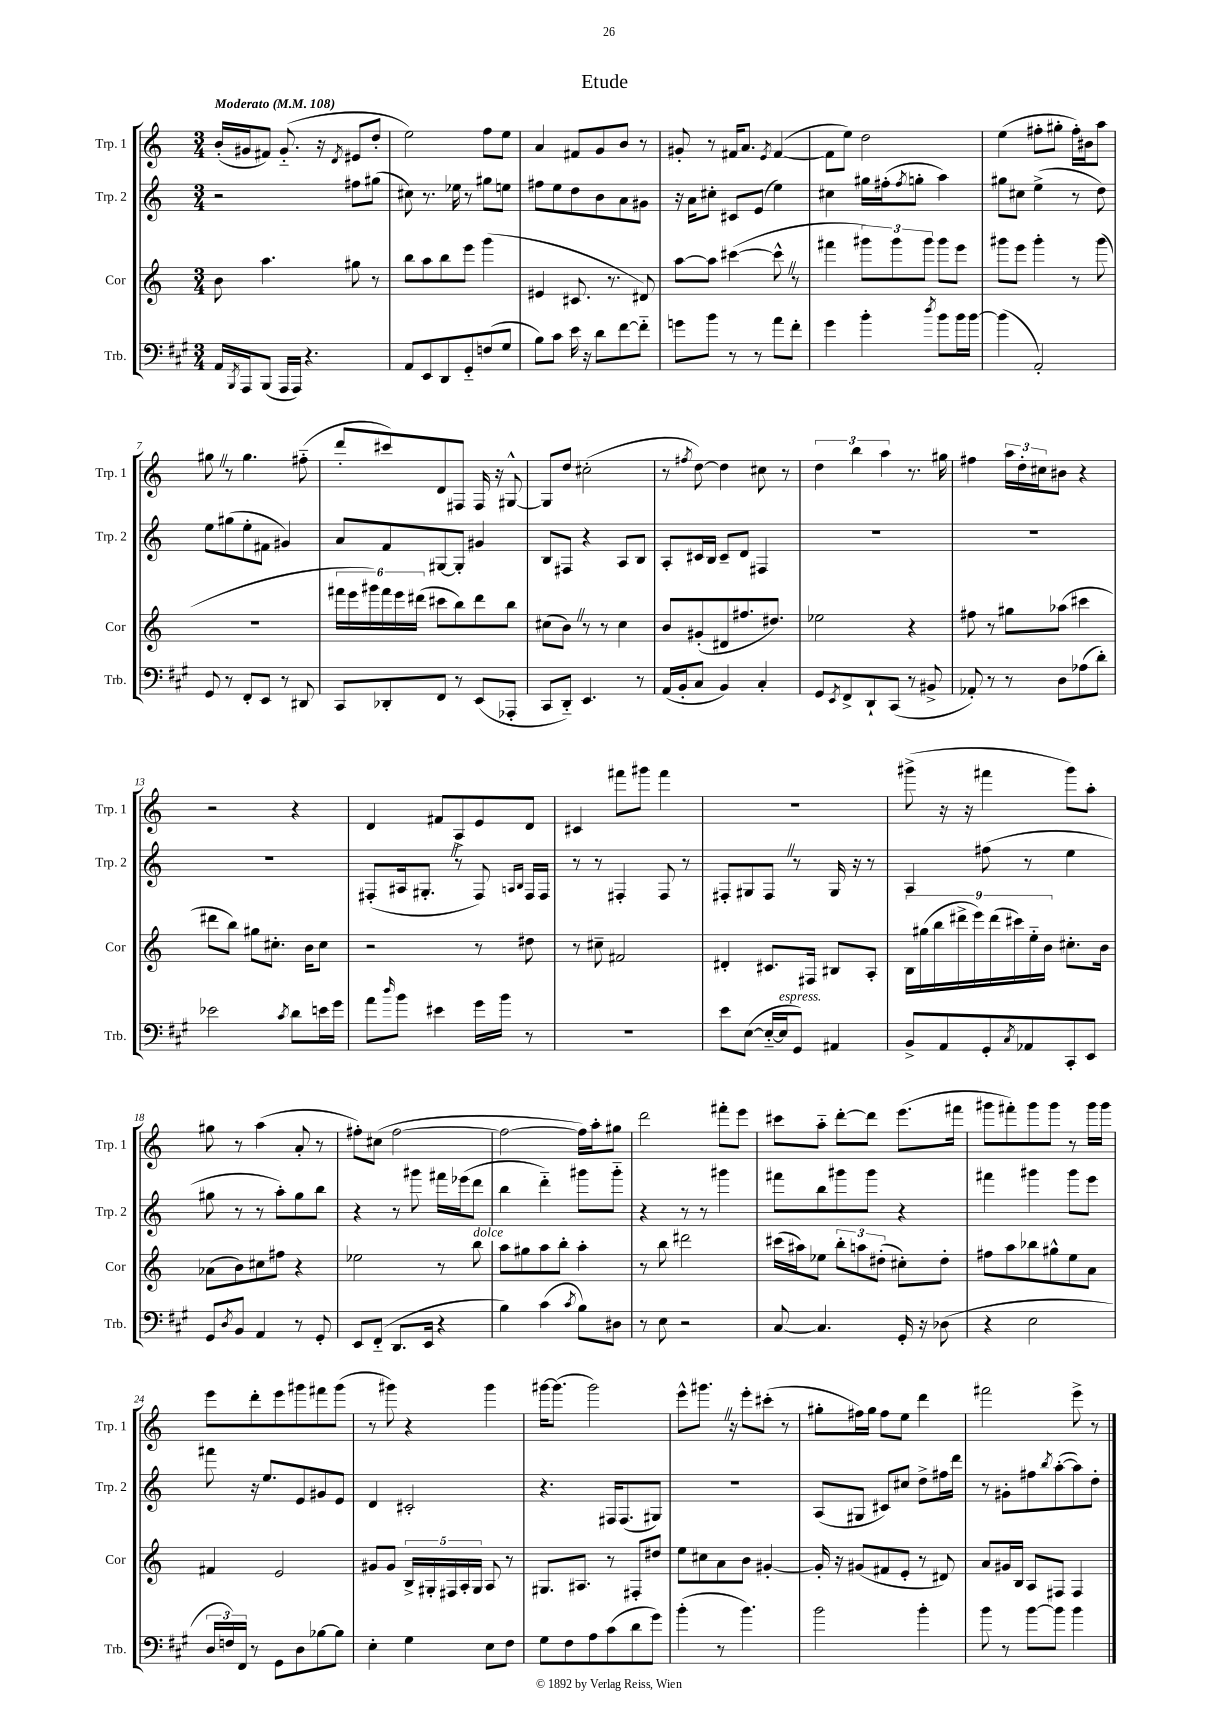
\header { title = "Etude" }
<<
\new StaffGroup <<
\new Staff = "s0" \with { instrumentName = "Trp. 1" shortInstrumentName = "Trp. 1" } {
    \clef treble \key c \major \numericTimeSignature \time 3/4 \tempo "Moderato" 4 = 108
    b'16-.( gis'16 fis'8) gis'8.-_( r16 \acciaccatura { d'8 } eis'8 d''8-. |
    e''2) f''8 e''8 |
    a'4 fis'8 g'8 b'8 r8 |
    gis'8-. r8 fis'16 a'8. \acciaccatura { e'8 } fis'4~( |
    fis'8 e''8) d''2 |
    e''4( fis''8-. gis''8-. fis''16-.) bis'16 a''8 |
    gis''8 \once \override BreathingSign.text = \markup { \musicglyph "scripts.caesura.straight" } \breathe r8 gis''4. fis''8-_( |
    d'''8-. cis'''8) d'8 fis8 fis16 r16 gis8~-^ |
    gis8 d''8 cis''2-.( |
    r8 \acciaccatura { fis''8 } d''8~) d''4 cis''8 r8 |
    \tuplet 3/2 { d''4 b''4 a''4 } r8. gis''16 |
    fis''4 \tuplet 3/2 { a''16 d''16-. cis''16 } bis'8 r4 |
    r2 r4 |
    d'4 fis'8 a8-> e'8 d'8 |
    cis'4 fis'''8 gis'''8 fis'''4 |
    R2. |
    gis'''8->( r16 r16 fis'''4 gis'''8) a''8-. |
    gis''8 r8 a''4( a'8-. r8 |
    fis''8-.) cis''8( fis''2~ |
    fis''2~ fis''16) a''16-. gis''8 |
    d'''2 fis'''8-. e'''8 |
    cis'''8 a''8-_ d'''8~-. d'''8 e'''8.( fis'''16 |
    gis'''8 fis'''8-.) gis'''8 gis'''8 r8 gis'''16 gis'''16 |
    e'''8 d'''8-. e'''8 gis'''8 fis'''8 gis'''8( |
    r8 gis'''8) r4 gis'''4 |
    gis'''16~ gis'''8.( gis'''2) |
    e'''8-^ gis'''8. \once \override BreathingSign.text = \markup { \musicglyph "scripts.caesura.straight" } \breathe r16 e'''8-. cis'''8-.( r8 |
    gis''8-. fis''16) gis''16 fis''8 e''8 d'''4 |
    fis'''2 e'''8-> r8 \bar "|." |
}
\new Staff = "s1" \with { instrumentName = "Trp. 2" shortInstrumentName = "Trp. 2" } {
    \clef treble \key c \major \numericTimeSignature \time 3/4
    r2 fis''8 gis''8( |
    cis''8) r8. ees''16 r8 gis''8 e''8 |
    fis''8 e''8 d''8 b'8 a'8 gis'8 |
    r16 a'16 cis''8-. cis'8 e'8( e''4) |
    cis''4 gis''16 fis''16-.( \acciaccatura { fis''8 } g''8-. a''4) |
    gis''8 cis''8 e''4->( r8 d''8) |
    e''8 gis''8( e''8-. fis'8 gis'4) |
    a'8 f'8 gis8~ gis8-. gis'4 |
    b8 fis8 r4 a8 b8 |
    a8-. cis'16 b16 cis'8-- d'8 fis4 |
    R2. |
    R2. |
    R2. |
    fis8-.( ais16 gis8.-. \once \override BreathingSign.text = \markup { \musicglyph "scripts.caesura.straight" } \breathe r8 fis8) \grace { a16 b16 } fis16 fis16 |
    r8 r8 fis4-. fis8 r8 |
    fis8-. gis8 fis8 \once \override BreathingSign.text = \markup { \musicglyph "scripts.caesura.straight" } \breathe r8 gis16 r16 r8 |
    a4 fis''8( r8 e''4 |
    gis''8 r8 r8 a''8-.) gis''8 b''8 |
    r4 r8 gis'''8 fis'''16 ees'''16( d'''8 |
    b''4 d'''4-_) gis'''8 gis'''8-_ |
    r4 r8 r8 gis'''4 |
    fis'''8 b''8 gis'''8 gis'''8 r4 |
    fis'''4 gis'''4 gis'''8 e'''8 |
    fis'''8 r16 e''8. e'8 gis'8 e'8 |
    d'4 cis'2-. |
    r4. fis16 fis8.( gis8) |
    R2. |
    a8( gis8 cis'8) cis''8 d''8-> fis''16 d'''16 |
    r8 gis'8-. fis''8 \acciaccatura { b''8 } a''8~-.( a''8) d''8-. \bar "|." |
}
\new Staff = "s2" \with { instrumentName = "Cor" shortInstrumentName = "Cor" } {
    \clef treble \key c \major \numericTimeSignature \time 3/4
    b'8 a''4. gis''8 r8 |
    b''8 a''8 b''8 e'''8 g'''4( |
    eis'4 cis'8. r8. dis'8) |
    a''8~ a''8 cis'''4~( cis'''8-^ \once \override BreathingSign.text = \markup { \musicglyph "scripts.caesura.straight" } \breathe r8 |
    fis'''4 \tuplet 3/2 { gis'''8) gis'''8 gis'''8 } gis'''8 e'''8 |
    gis'''8 e'''8 gis'''4-. r8 gis'''8( |
    R2. |
    \tuplet 6/4 { fis'''16 e'''16 gis'''16) fis'''16 e'''16 dis'''16( } cis'''8 b''8) dis'''8 b''8 |
    cis''8( b'8) \once \override BreathingSign.text = \markup { \musicglyph "scripts.caesura.straight" } \breathe r8 r8 cis''4 |
    b'8 gis'8-.( dis'8 fis''8. dis''8.) |
    ees''2 r4 |
    fis''8 r8 gis''8 aes''8( cis'''4 |
    dis'''8 b''8) gis''8 cis''8.-. b'16 cis''8 |
    r2 r8 dis''8 |
    r8 cis''8-- fis'2 |
    dis'4-. cis'8. fis16 bis8 a8-. |
    \tuplet 9/8 { b16 gis''16( b''16 dis'''16-> e'''16) dis'''16( cis'''16) e''16-_ b'16 } cis''8.-. b'16 |
    aes'8( b'8) cis''8 fis''8 r4 |
    ees''2 r8 b''8^\markup { \italic "dolce" } |
    a''8 gis''8 a''8 b''8-. a''4-. |
    r8 b''8 dis'''2 |
    cis'''16( ais''16) ees''8 \tuplet 3/2 { b''8-. a''8 dis''8-.( } cis''8-.) dis''8-. |
    fis''8 a''8 bes''8 gis''8-^ e''8 a'8 |
    fis'4 e'2 |
    gis'8 gis'8 \tuplet 5/4 { b16-> gis16-. fis16 a16-. gis16 } a8 r8 |
    gis8. ais8. r8 fis8-. dis''8 |
    e''8 cis''8 a'8 b'8 gis'4~-. |
    gis'16-. r16 gis'8( fis'8 e'8-. r8 dis'8) |
    a'8 gis'16 b16 a8 fis8 fis4 \bar "|." |
}
\new Staff = "s3" \with { instrumentName = "Trb." shortInstrumentName = "Trb." } {
    \clef bass \key a \major \numericTimeSignature \time 3/4
    a,16 \acciaccatura { b,,8 } a,,16 b,,8( a,,16 a,,16) r4. |
    a,8 e,8 d,8 gis,8-_ f8( gis8 |
    b8) cis'8 e'16 r16 d'8 fis'8~ fis'8-_ |
    g'8 b'8 r8 r8 a'8 fis'8-. |
    gis'4 b'4-. \acciaccatura { d''8 } b'8 b'16 b'16~ |
    b'4( a,2-.) |
    gis,8 r8 fis,8-. e,8 r8 dis,8 |
    cis,8 des,8-. fis,8 r8 e,8( aes,,8-. |
    cis,8 d,8-_) e,4. r8 |
    a,16( b,16-. cis8 b,4) cis4-. |
    gis,8 \acciaccatura { e,8 } fis,8-> d,8-! cis,8( r8 bis,8-> |
    aes,8-.) r8 r8 d8 aes8( d'8-.) |
    ees'2 \acciaccatura { cis'8 } d'8 e'16 gis'16 |
    a'8 \grace { d''16 } b'8 eis'4 gis'16 b'16 r8 |
    R2. |
    e'8 e8~( e16~-_ e16^\markup { \italic "espress." } gis,8) ais,4 |
    b,8-> a,8 gis,8-. \acciaccatura { cis8 } aes,8 cis,8-. e,8 |
    gis,8 \acciaccatura { d8 } b,8 a,4 r8 gis,8-. |
    e,8 fis,8-_( d,8. e,16 r4 |
    b4) cis'4( \acciaccatura { cis'8 } b8) dis8 |
    r8 e8 r2 |
    cis8~ cis4. gis,16-. r16 des8( |
    r4 e2 |
    \tuplet 3/2 { d16 f16) fis,16 } r8 gis,8 d8 bes8~ bes8 |
    e4-. gis4 e8 fis8 |
    gis8 fis8 a8 cis'8( d'8 gis'8) |
    b'4-.( r8 b'4.) |
    b'2 b'4-. |
    b'8 r8 b'8~ b'8 b'4 \bar "|." |
}
>>
>>
